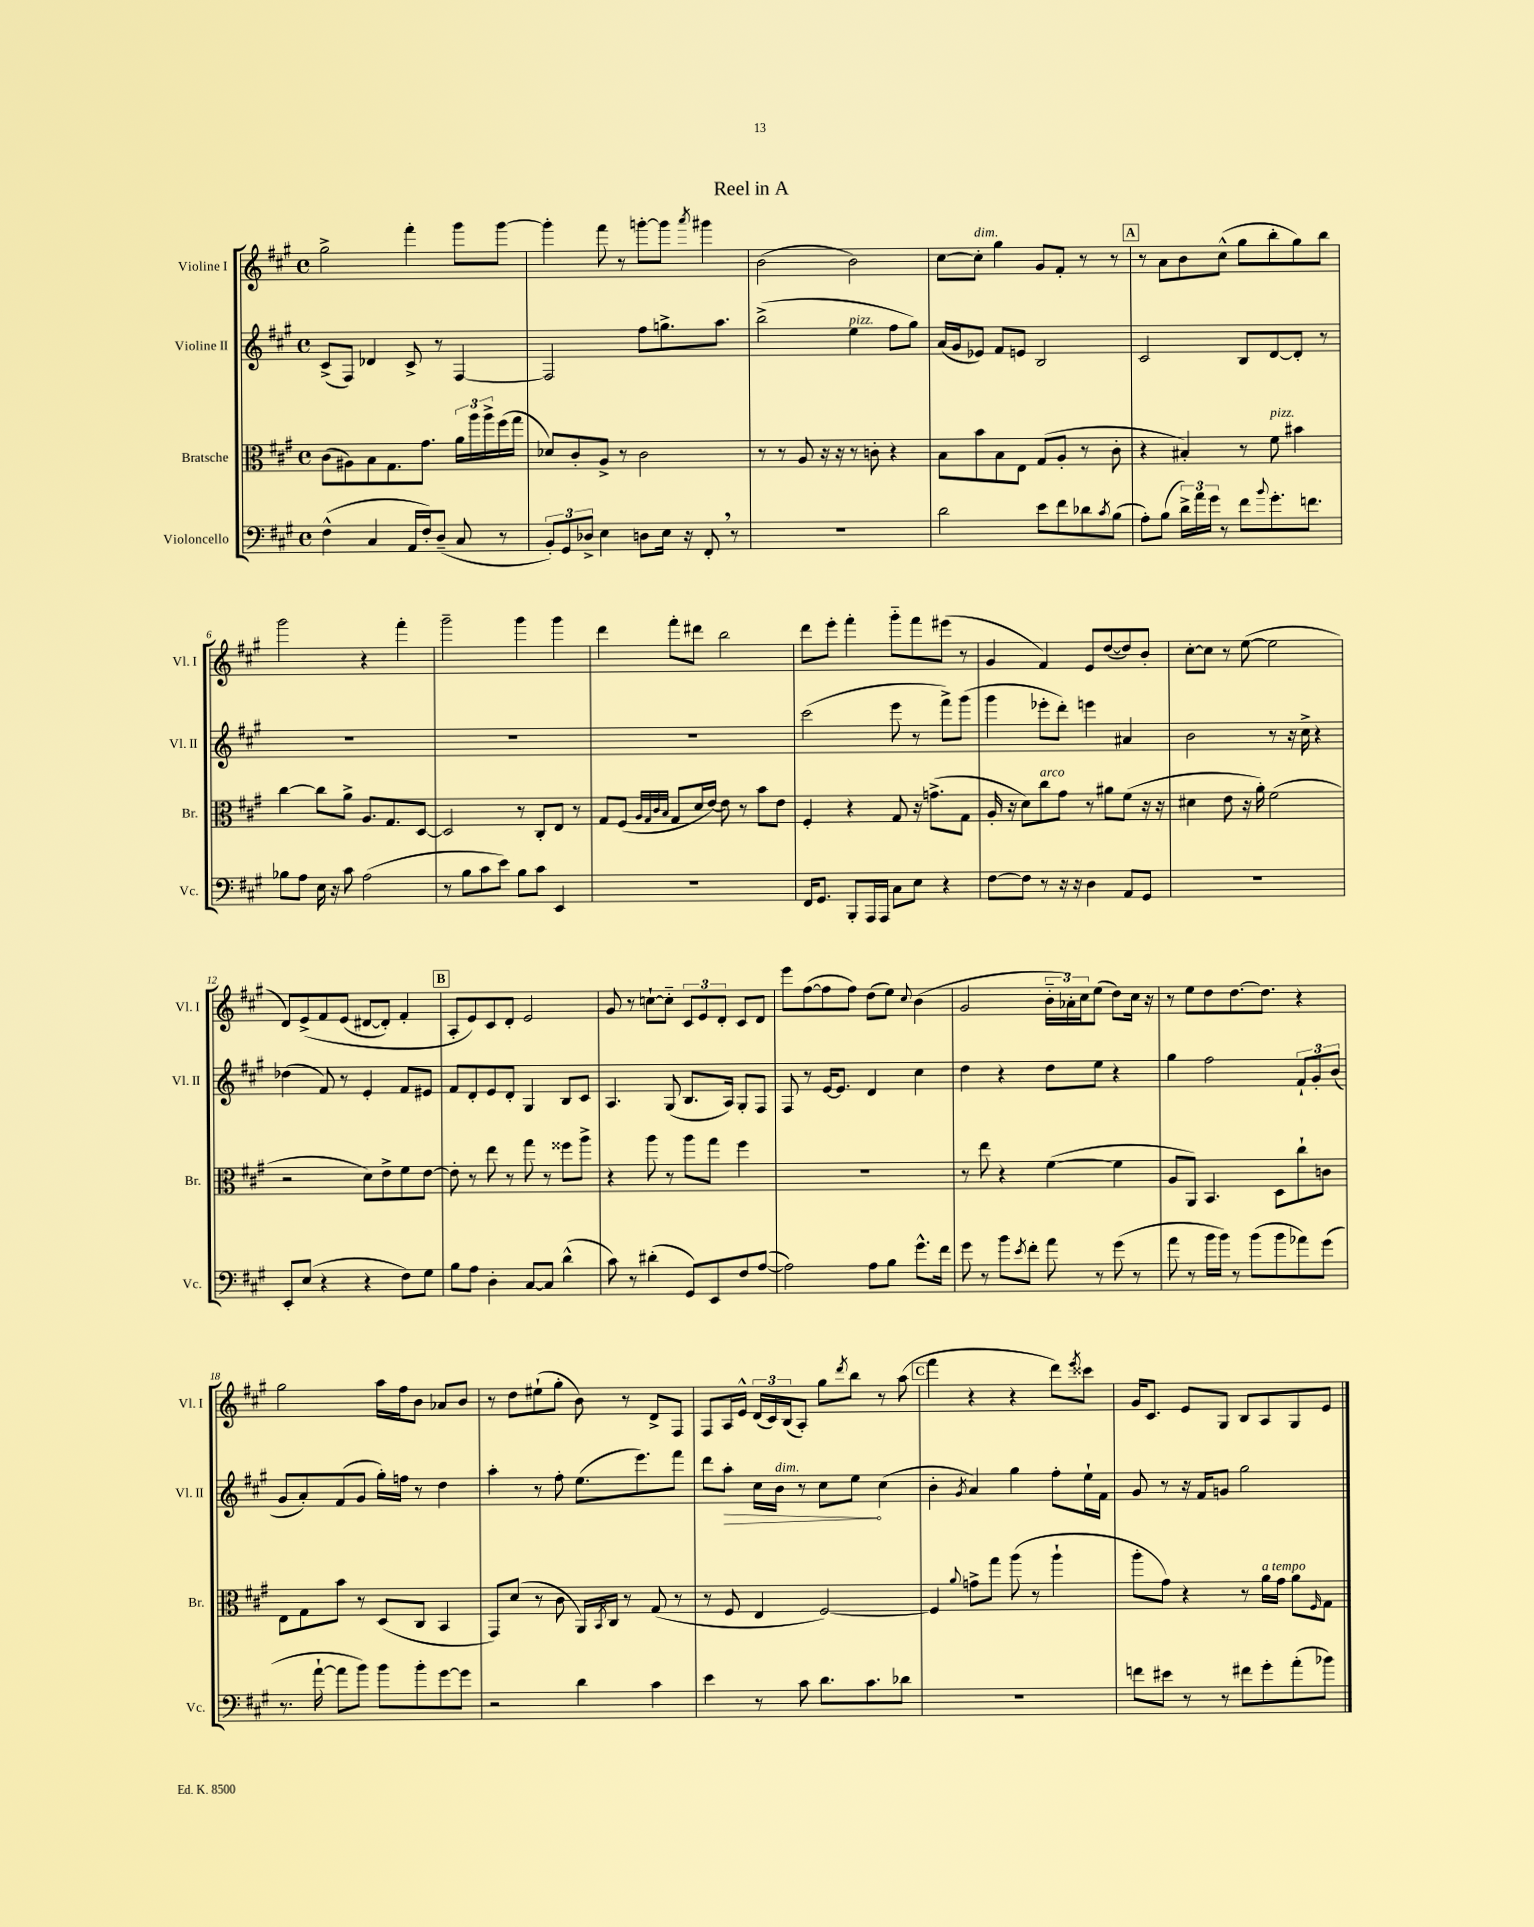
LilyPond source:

\header { title = "Reel in A" }
<<
\new StaffGroup <<
\new Staff = "s0" \with { instrumentName = "Violine I" shortInstrumentName = "Vl. I" } {
    \clef treble \key a \major \defaultTimeSignature \time 4/4
    gis''2-> fis'''4-. gis'''8 gis'''8~ |
    gis'''4-. fis'''8 r8 g'''8~-. g'''8 \acciaccatura { a'''8 } gis'''4 |
    b'2( b'2) |
    cis''8~ cis''8-.^\markup { \italic "dim." } gis''4 gis'8 fis'8-. r8 r8 |
    \mark \markup { \box "A" } r8 a'8 b'8 cis''8-^( gis''8 b''8-. gis''8) b''8 |
    gis'''2 r4 fis'''4-. |
    gis'''2-- gis'''4 gis'''4 |
    d'''4 fis'''8-. dis'''8 b''2 |
    d'''8 e'''8-. fis'''4-. gis'''8-_ fis'''8 eis'''8( r8 |
    gis'4 fis'4) e'8 d''8~( d''8) b'8-. |
    cis''8~-. cis''8 r8 e''8~( e''2 |
    d'8) e'8->\( fis'8 e'8( dis'8~ dis'8-.) fis'4-. |
    \mark \markup { \box "B" } a8-. e'8\) cis'8 d'8-. e'2 |
    gis'8 r8 c''8~-! c''8-_ \tuplet 3/2 { cis'8 e'8 d'8-. } cis'8 d'8 |
    e'''8 fis''8~( fis''8 fis''8) d''8( e''8) \appoggiatura { cis''8 } b'4( |
    gis'2 \tuplet 3/2 { b'16-_ aes'16-.) cis''16 } e''8( d''8) cis''16 r16 |
    r8 e''8 d''8 d''8.~ d''8. r4 |
    gis''2 a''16 fis''16 b'8 aes'8 b'8 |
    r8 d''8 eis''8-!( gis''8-. b'8) r8 d'8-> fis8 |
    fis8 a16 e'16-^ \tuplet 3/2 { d'16( cis'16) b16( } a8-.) gis''8 \acciaccatura { d'''8 } b''8 r8 a''8( |
    \mark \markup { \box "C" } fis'''4 r4 r4 d'''8) \acciaccatura { e'''8 } cisis'''8 |
    gis'16 cis'8. e'8 gis8 b8 a8 gis8 e'8 \bar "|." |
}
\new Staff = "s1" \with { instrumentName = "Violine II" shortInstrumentName = "Vl. II" } {
    \clef treble \key a \major \defaultTimeSignature \time 4/4
    cis'8->( fis8) des'4 cis'8-> r8 fis4~ |
    fis2 fis''8 g''8.-> a''8. |
    b''2->( e''4^\markup { \italic "pizz." } fis''8 gis''8) |
    a'16( gis'16 ees'8) fis'8 e'8 b2 |
    \mark \markup { \box "A" } cis'2 b8 d'8~ d'8-. r8 |
    R1 |
    R1 |
    R1 |
    cis'''2( e'''8 r8 fis'''8->) gis'''8( |
    gis'''4 ees'''8-. d'''8-.) e'''4 ais'4 |
    b'2 r8 r16 cis''16-> r4 |
    des''4( fis'8) r8 e'4-. fis'8 eis'8 |
    \mark \markup { \box "B" } fis'8 d'8-. e'8 d'8-. gis4 b8 cis'8 |
    a4. gis8( b8. a16) gis8-. fis8 |
    fis8 r8 e'16~ e'8. d'4 cis''4 |
    d''4 r4 d''8 e''8 r4 |
    gis''4 fis''2 \tuplet 3/2 { fis'8-! gis'8-. b'8( } |
    gis'8 a'8-.) fis'8( gis'8 gis''16-.) f''16 r8 d''4 |
    a''4-. r8 fis''8-. e''8.( e'''8.) fis'''8 |
    d'''8 \once \override Hairpin.circled-tip = ##t a''8-.\> cis''16 b'16^\markup { \italic "dim." } r8 cis''8 e''8\! cis''4( |
    \mark \markup { \box "C" } b'4-. \acciaccatura { gis'8 } a'4) gis''4 fis''8-. e''16-! fis'16 |
    gis'8 r8 r16 fis'16 g'8 gis''2 \bar "|." |
}
\new Staff = "s2" \with { instrumentName = "Bratsche" shortInstrumentName = "Br." } {
    \clef alto \key a \major \defaultTimeSignature \time 4/4
    cis'8( ais8) b8 gis8. gis'8. \tuplet 3/2 { a'16 a''16 a''16-> } fis''16( gis''16 |
    des'8) cis'8-. a8-> r8 cis'2 |
    r8 r8 a8 r16 r16 r8 c'8-. r4 |
    b8 b'8 b8 e8 gis8( a8-. r8 cis'8-. |
    \mark \markup { \box "A" } r4 bis4-.) r8 fis'8^\markup { \italic "pizz." } bis'4 |
    cis''4~ cis''8 a'8-> a8. gis8. d8~ |
    d2 r8 cis8-. e8 r8 |
    gis8 fis8( \grace { a32 gis32 cis'32 b32 } gis8 d'16 e'16~) e'8 r8 b'8 e'8 |
    fis4-. r4 gis8 r16 g'8.->( gis8 |
    a16-. r16 d'8) cis''8^\markup { \italic "arco" } gis'8 r8 ais'8 fis'8( r16 r16 |
    dis'4 e'8 r16 a'16-.) fis'2( |
    r2 d'8) e'8-> fis'8 e'8~ |
    \mark \markup { \box "B" } e'8-. r8 e''8 r8 gis''8 r8 fisis''8 a''8-> |
    r4 a''8 r8 a''8 gis''8 fis''4 |
    R1 |
    r8 e''8 r4 fis'4~( fis'4 |
    a8 a,8) b,4. d8 cis''8-! c'8 |
    e8 gis8 b'8 r8 d8( cis8 b,4 |
    gis,8) d'8( r8 cis'8 a,16) \acciaccatura { b,8 } cis16 r8 gis8( r8 |
    r8 fis8 e4 fis2~) |
    \mark \markup { \box "C" } fis4 \appoggiatura { a'8 } g'8-> gis''8 a''8( r8 a''4-! |
    a''8-. gis'8) r4 r8 a'16^\markup { \italic "a tempo" } gis'16 a'8 \grace { fis16 } gis8 \bar "|." |
}
\new Staff = "s3" \with { instrumentName = "Violoncello" shortInstrumentName = "Vc." } {
    \clef bass \key a \major \defaultTimeSignature \time 4/4
    fis4-^( cis4 a,16 fis16-.) d8--( cis8 r8 |
    \tuplet 3/2 { b,8-.) gis,8 des8-> } e4 d8 e16 r16 fis,8-. \breathe r8 |
    R1 |
    d'2 e'8 fis'8 des'8 \acciaccatura { cis'8 } b8( |
    \mark \markup { \box "A" } a8-.) b8( \tuplet 3/2 { d'16->) a'16 gis'16 } r8 fis'8 \appoggiatura { b'8 } gis'8.-. f'8. |
    bes8 a8 e16 r16 cis'8 a2( |
    r8 b8 cis'8 e'8) b8 cis'8 e,4 |
    R1 |
    fis,16 gis,8. b,,8-. a,,16 a,,16 cis8 e8 r4 |
    fis8~ fis8 r8 r16 r16 d4 a,8 gis,8 |
    R1 |
    e,8-. e8( r4 r4 fis8) gis8 |
    \mark \markup { \box "B" } b8 a8 d4-. cis8~ cis8 d'4-^( |
    cis'8) r8 dis'4-.( gis,8) e,8 fis8 a8~( |
    a2) a8 b8 gis'8.-^ fis'16 |
    gis'8 r8 b'8 \acciaccatura { e'8 } fis'8-. a'8 r8 gis'8( r8 |
    a'8 r8 b'16 b'16) r8 b'8( b'8 aes'8) gis'8( |
    r8. a'16~-! a'8 b'8) b'8 b'8-. gis'8~ gis'8 |
    r2 d'4 cis'4 |
    e'4 r8 cis'8 d'8. cis'8. des'8 |
    \mark \markup { \box "C" } R1 |
    f'8 eis'8 r8 r8 fis'8 gis'8-. a'8-.( bes'8) \bar "|." |
}
>>
>>
